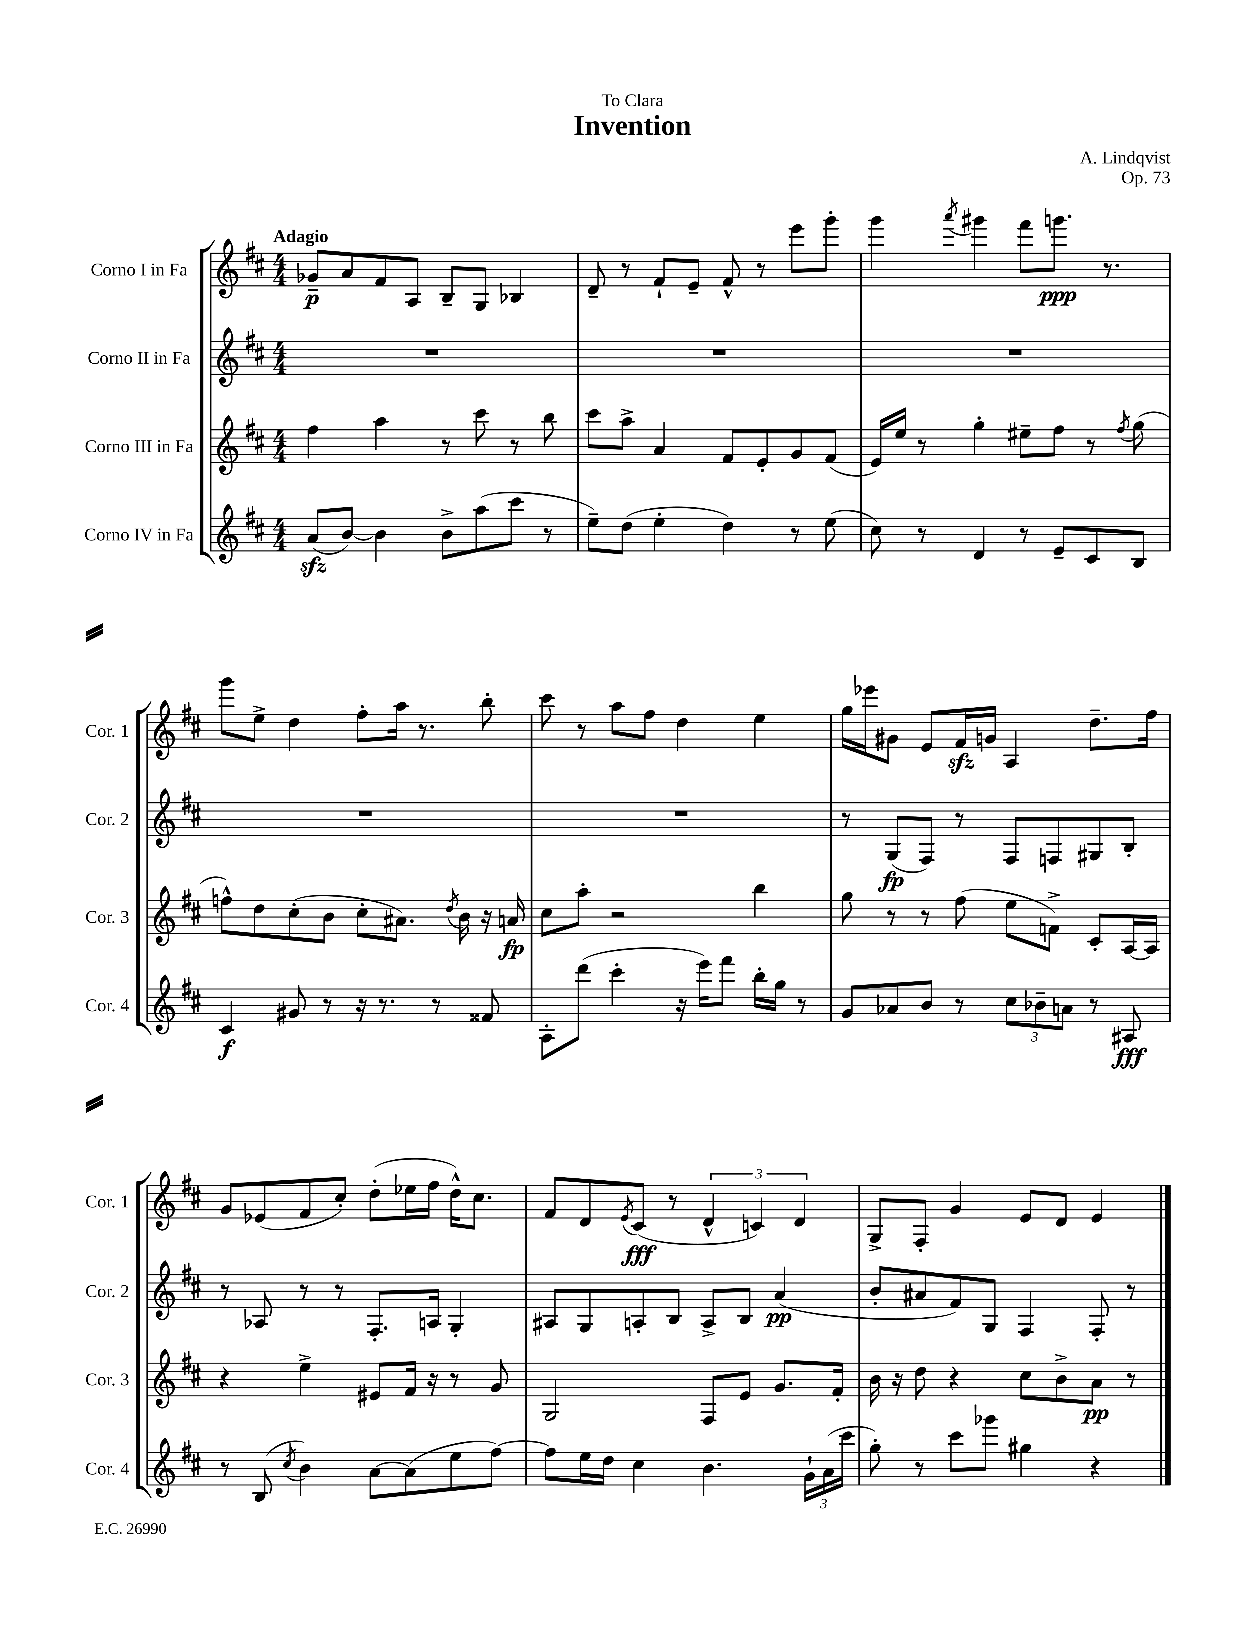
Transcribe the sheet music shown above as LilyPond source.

\header { title = "Invention" composer = "A. Lindqvist" dedication = "To Clara" opus = "Op. 73" }
<<
\new StaffGroup <<
\new Staff = "s0" \with { instrumentName = "Corno I in Fa" shortInstrumentName = "Cor. 1" } {
    \clef treble \key d \major \numericTimeSignature \time 4/4 \tempo "Adagio"
    ges'8--\p a'8 fis'8 a8 b8-- g8 bes4 |
    d'8-- r8 fis'8-! e'8-- fis'8-^ r8 e'''8 g'''8-. |
    g'''4 \acciaccatura { a'''8 } gis'''4 fis'''8 g'''8.\ppp r8. |
    g'''8 e''8-> d''4 fis''8-. a''16 r8. b''8-. |
    cis'''8 r8 a''8 fis''8 d''4 e''4 |
    g''16 ees'''16 gis'8 e'8 fis'16\sfz g'16 a4 d''8.-- fis''16 |
    g'8 ees'8( fis'8 cis''8-.) d''8-.( ees''16 fis''16 d''16-^) cis''8. |
    fis'8 d'8 \acciaccatura { e'8 } cis'8\fff( r8 \tuplet 3/2 { d'4-^ c'4) d'4 } |
    g8-> fis8-. g'4 e'8 d'8 e'4 \bar "|." |
}
\new Staff = "s1" \with { instrumentName = "Corno II in Fa" shortInstrumentName = "Cor. 2" } {
    \clef treble \key d \major \numericTimeSignature \time 4/4
    R1 |
    R1 |
    R1 |
    R1 |
    R1 |
    r8 g8\fp( fis8) r8 fis8 f8 gis8 b8-. |
    r8 aes8 r8 r8 fis8.-. a16 g4-. |
    ais8 g8 a8-. b8 a8-> b8 a'4\pp( |
    b'8-. ais'8 fis'8) g8 fis4 fis8-. r8 \bar "|." |
}
\new Staff = "s2" \with { instrumentName = "Corno III in Fa" shortInstrumentName = "Cor. 3" } {
    \clef treble \key d \major \numericTimeSignature \time 4/4
    fis''4 a''4 r8 cis'''8 r8 b''8 |
    cis'''8 a''8-> a'4 fis'8 e'8-. g'8 fis'8( |
    e'16) e''16 r8 g''4-. eis''8-- fis''8 r8 \acciaccatura { fis''8 } g''8( |
    f''8-^) d''8 cis''8-.( b'8 cis''8-. ais'8.) \acciaccatura { d''8 } b'16 r16 a'16\fp |
    cis''8 a''8-. r2 b''4 |
    g''8 r8 r8 fis''8( e''8 f'8->) cis'8-. a16~ a16 |
    r4 e''4-> eis'8 fis'16 r16 r8 g'8 |
    g2 fis8 e'8 g'8. fis'16-. |
    b'16 r16 d''8 r4 cis''8 b'8-> a'8\pp r8 \bar "|." |
}
\new Staff = "s3" \with { instrumentName = "Corno IV in Fa" shortInstrumentName = "Cor. 4" } {
    \clef treble \key d \major \numericTimeSignature \time 4/4
    a'8\sfz( b'8~) b'4 b'8-> a''8( cis'''8 r8 |
    e''8--) d''8( e''4-. d''4) r8 e''8( |
    cis''8) r8 d'4 r8 e'8-- cis'8 b8 |
    cis'4\f gis'8 r8 r16 r8. r8 fisis'8 |
    a8-. d'''8( cis'''4-. r16 e'''16) fis'''8 b''16-. g''16 r8 |
    g'8 aes'8 b'8 r8 \tuplet 3/2 { cis''8 bes'8-- a'8 } r8 ais8\fff |
    r8 b8( \acciaccatura { cis''8 } b'4) a'8~ a'8( e''8 fis''8~) |
    fis''8 e''16 d''16 cis''4 b'4. \tuplet 3/2 { g'16-! a'16( cis'''16 } |
    g''8-.) r8 cis'''8 ges'''8 gis''4 r4 \bar "|." |
}
>>
>>
\layout { \context { \Score \remove "Bar_number_engraver" } }
